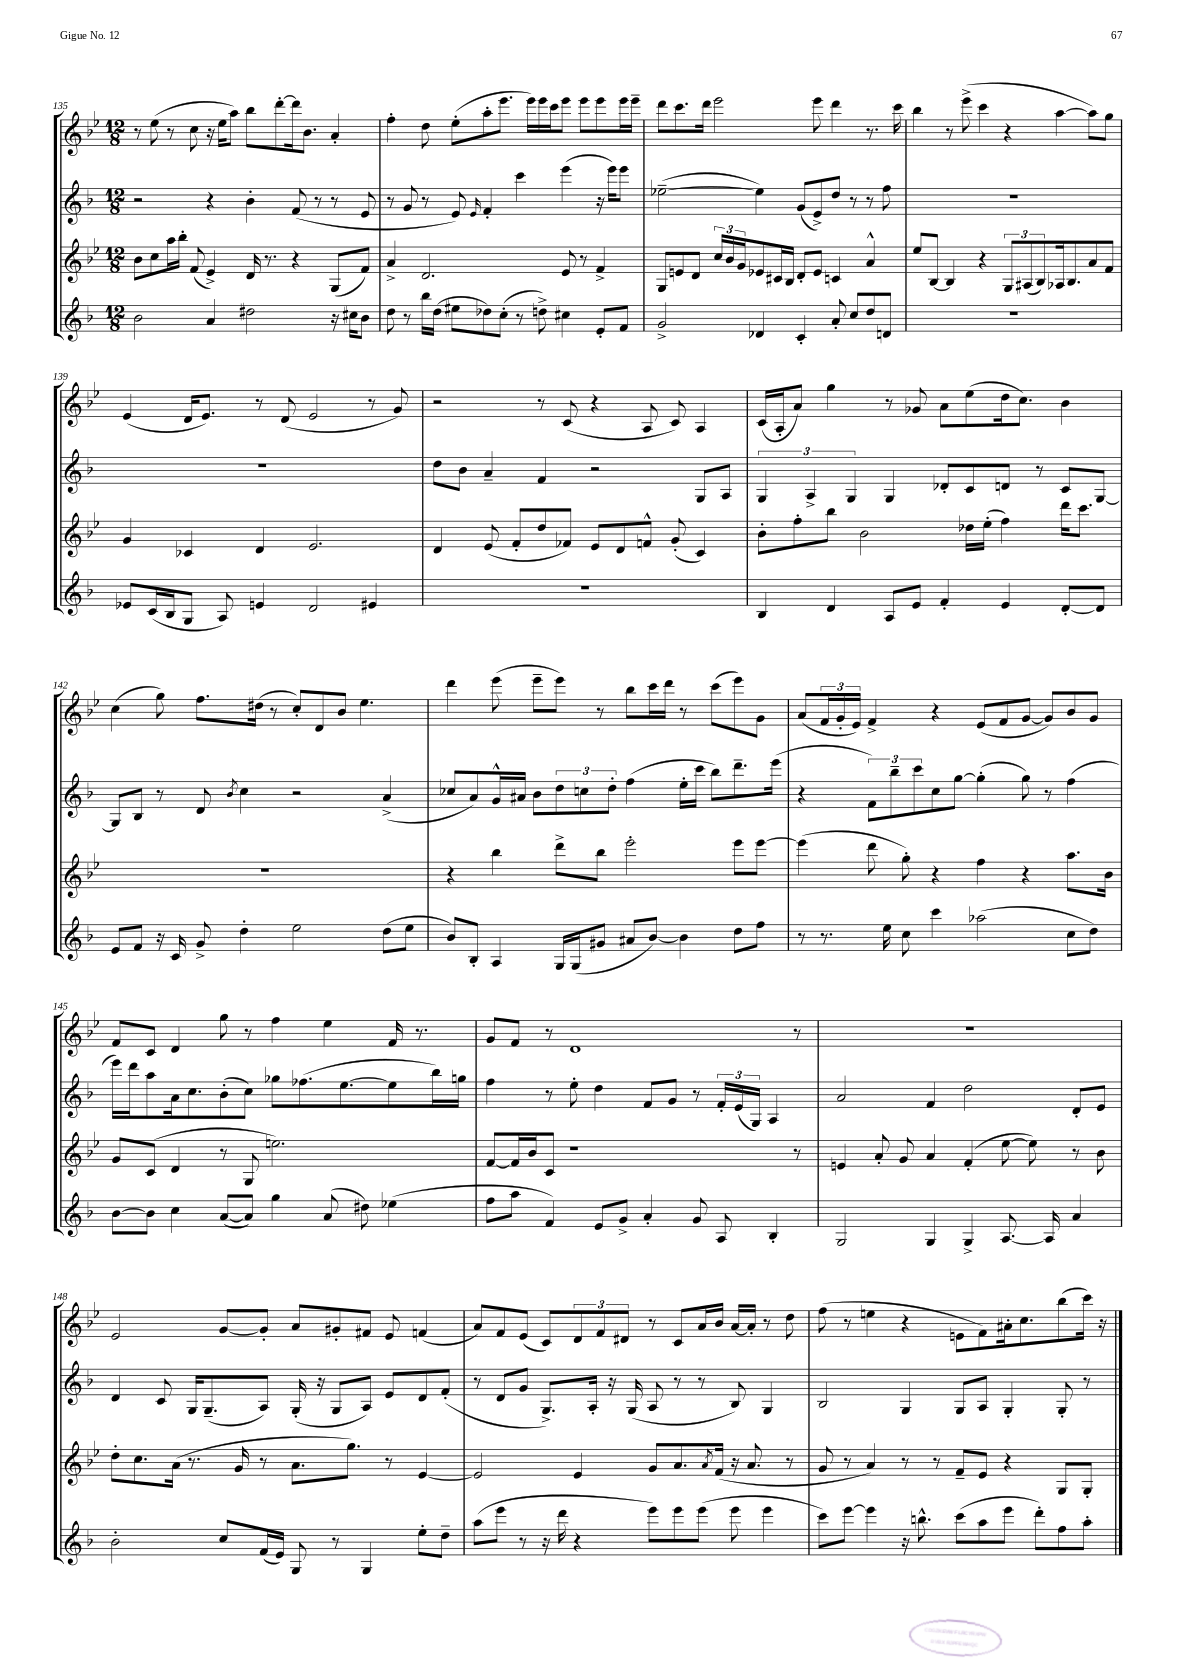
<<
\new StaffGroup <<
\new Staff = "s0" {
    \clef treble \key bes \major \numericTimeSignature \time 12/8
    r8 ees''8( r8 c''8 r16 ees''16 a''8) bes''8 d'''8~-. d'''16 bes'8. a'4-. |
    f''4-. d''8 ees''8-.( a''8-. ees'''8. ees'''16) ees'''16 c'''16 ees'''8 ees'''8 ees'''8 ees'''16 ees'''16-- |
    d'''8 c'''8. d'''16 ees'''2 ees'''8 d'''4 r8. c'''16 |
    bes''4 r8 ees'''8->( c'''4 r4 a''4~ a''8) g''8 |
    ees'4( d'16 ees'8.) r8 d'8( ees'2 r8 g'8) |
    r2 r8 c'8( r4 a8 c'8) a4 |
    c'16( a16-. a'8) g''4 r8 ges'8 a'8 ees''8( d''16 c''8.) bes'4 |
    c''4( g''8) f''8. dis''16( r8 c''8-.) d'8 bes'8 ees''4. |
    d'''4 ees'''8( ees'''8-- ees'''8) r8 bes''8 c'''16 d'''16 r8 c'''8( ees'''8) g'8 |
    a'8( \tuplet 3/2 { f'16 g'16-. ees'16) } f'4-> r4 ees'8( f'8 g'8~ g'8) bes'8 g'8 |
    f'8 c'8 d'4 g''8 r8 f''4 ees''4 f'16 r8. |
    g'8 f'8 r8 d'1 r8 |
    R1. |
    ees'2 g'8~ g'8-. a'8 gis'8-. fis'8 ees'8 f'4( |
    a'8) f'8 ees'8( c'8) \tuplet 3/2 { d'8 f'8 dis'8 } r8 c'8 a'16 bes'16 a'16~ a'16-. r8 d''8 |
    f''8( r8 e''4 r4 e'8 f'8) ais'16-. c''8. bes''8( c'''16) r16 \bar "|." |
}
\new Staff = "s1" {
    \clef treble \key f \major \numericTimeSignature \time 12/8
    r2 r4 bes'4-. f'8( r8 r8 e'8 |
    r8 g'8 r8 e'8) \grace { e'16 } f'4-. c'''4 e'''4( r16 e'''16) e'''8 |
    ees''2~--( ees''4) g'8( e'8->) d''8 r8 r8 f''8 |
    R1. |
    R1. |
    d''8 bes'8 a'4-- f'4 r2 g8 a8 |
    \tuplet 3/2 { g4 a4-> g4 } g4 des'8-. c'8 d'8 r8 c'8 g8~ |
    g8 bes8 r8 d'8 \acciaccatura { bes'8 } c''4 r2 a'4->( |
    ces''8 a'8) g'16-^ ais'16 bes'8 \tuplet 3/2 { d''8 c''8 d''8-. } f''4( e''16-. c'''16 bes''8) d'''8.-- e'''16( |
    r4 \tuplet 3/2 { f'8) bes''8-- c'''8 } c''8 g''8~ g''4-.( g''8) r8 f''4( |
    e'''16) d'''16 a''8 a'16 c''8. bes'8-.( c''8) ges''8 fes''8.( e''8.~ e''8 bes''16) g''16 |
    f''4 r8 e''8-. d''4 f'8 g'8 r8 \tuplet 3/2 { f'16-. e'16( g16) } a4 |
    a'2 f'4 d''2 d'8-. e'8 |
    d'4 c'8 g16 g8.--( a8) g16-.( r16 g8 a8) e'8 d'8 f'8-.( |
    r8 d'8 g'8 g8.->) a16-. r16 g16( a8 r8 r8 bes8) g4 |
    bes2 g4 g8 a8 g4-. g8-. r8 \bar "|." |
}
\new Staff = "s2" {
    \clef treble \key bes \major \numericTimeSignature \time 12/8
    bes'8 c''8 a''16 bes''16-. f'8( ees'4->) d'16 r8. r4 g8( f'8) |
    a'4-> d'2. ees'8 r8 f'4-> |
    g8 e'8 d'8 \tuplet 3/2 { c''16 bes'16 g'16 } ees'8 cis'16 bes16 d'8-. ees'8 c'4 a'4-^ |
    ees''8 bes8~ bes4 r4 \tuplet 3/2 { g8 ais8( bes8) } aes16 bes8. a'8 f'8 |
    g'4 ces'4 d'4 ees'2. |
    d'4 ees'8( f'8-. d''8 fes'8) ees'8 d'8 f'8-^ g'8-.( c'4) |
    bes'8-. f''8-. bes''8 bes'2 des''16 ees''16-.( f''4) d'''16 c'''8. |
    R1. |
    r4 bes''4 d'''8-> bes''8 ees'''2-. ees'''8 ees'''8~ |
    ees'''4( d'''8 g''8-.) r4 f''4 r4 a''8. bes'16 |
    g'8 c'8( d'4 r8 g8 e''2.) |
    f'8~ f'16 bes'16 c'8 r1 r8 |
    e'4 a'8-. g'8 a'4 f'4-.( ees''8~ ees''8) r8 bes'8 |
    d''8-. c''8. a'16( r8. g'16 r8 a'8. g''8.) r8 ees'4~ |
    ees'2 ees'4 g'8 a'8. \acciaccatura { a'8 } f'16( r16 a'8. r8 |
    g'8 r8 a'4) r8 r8 f'8-- ees'8 r4 g8 g8-. \bar "|." |
}
\new Staff = "s3" {
    \clef treble \key f \major \numericTimeSignature \time 12/8
    bes'2 a'4 dis''2 r16 cis''16 bes'8 |
    d''8 r8 bes''16 d''16( eis''8 des''8) c''8-.( r8 d''8->) cis''4 e'8-. f'8 |
    g'2-> des'4 c'4-. a'8-. c''8 d''8 d'8 |
    R1. |
    ees'8 c'16( bes16 g8 a8) e'4 d'2 eis'4 |
    R1. |
    bes4 d'4 a8 e'8 f'4-. e'4 d'8~-. d'8 |
    e'8 f'8 r16 c'16 g'8-> d''4-. e''2 d''8( e''8 |
    bes'8) bes8-. a4 g16 g16( gis'8 ais'8 bes'8~) bes'4 d''8 f''8 |
    r8 r8. e''16 c''8 c'''4 aes''2( c''8 d''8) |
    bes'8~ bes'8 c''4 a'8~( a'8) g''4 a'8( dis''8) ees''4( |
    f''8 a''8 f'4) e'8 g'8-> a'4-. g'8 a8 bes4-. |
    g2 g4 g4-> a8.~ a16 a'4 |
    bes'2-. c''8 f'16( e'16) g8 r8 g4 e''8-. d''8-- |
    a''8( e'''8 r8 r16 d'''16 r4 e'''8) e'''8 e'''8( e'''8 e'''4 |
    c'''8) e'''8~ e'''4 r16 b''8.-^ c'''8( a''8 e'''8 d'''8-.) f''8 a''8-. \bar "|." |
}
>>
>>
\layout { \context { \Score currentBarNumber = #135 } }
